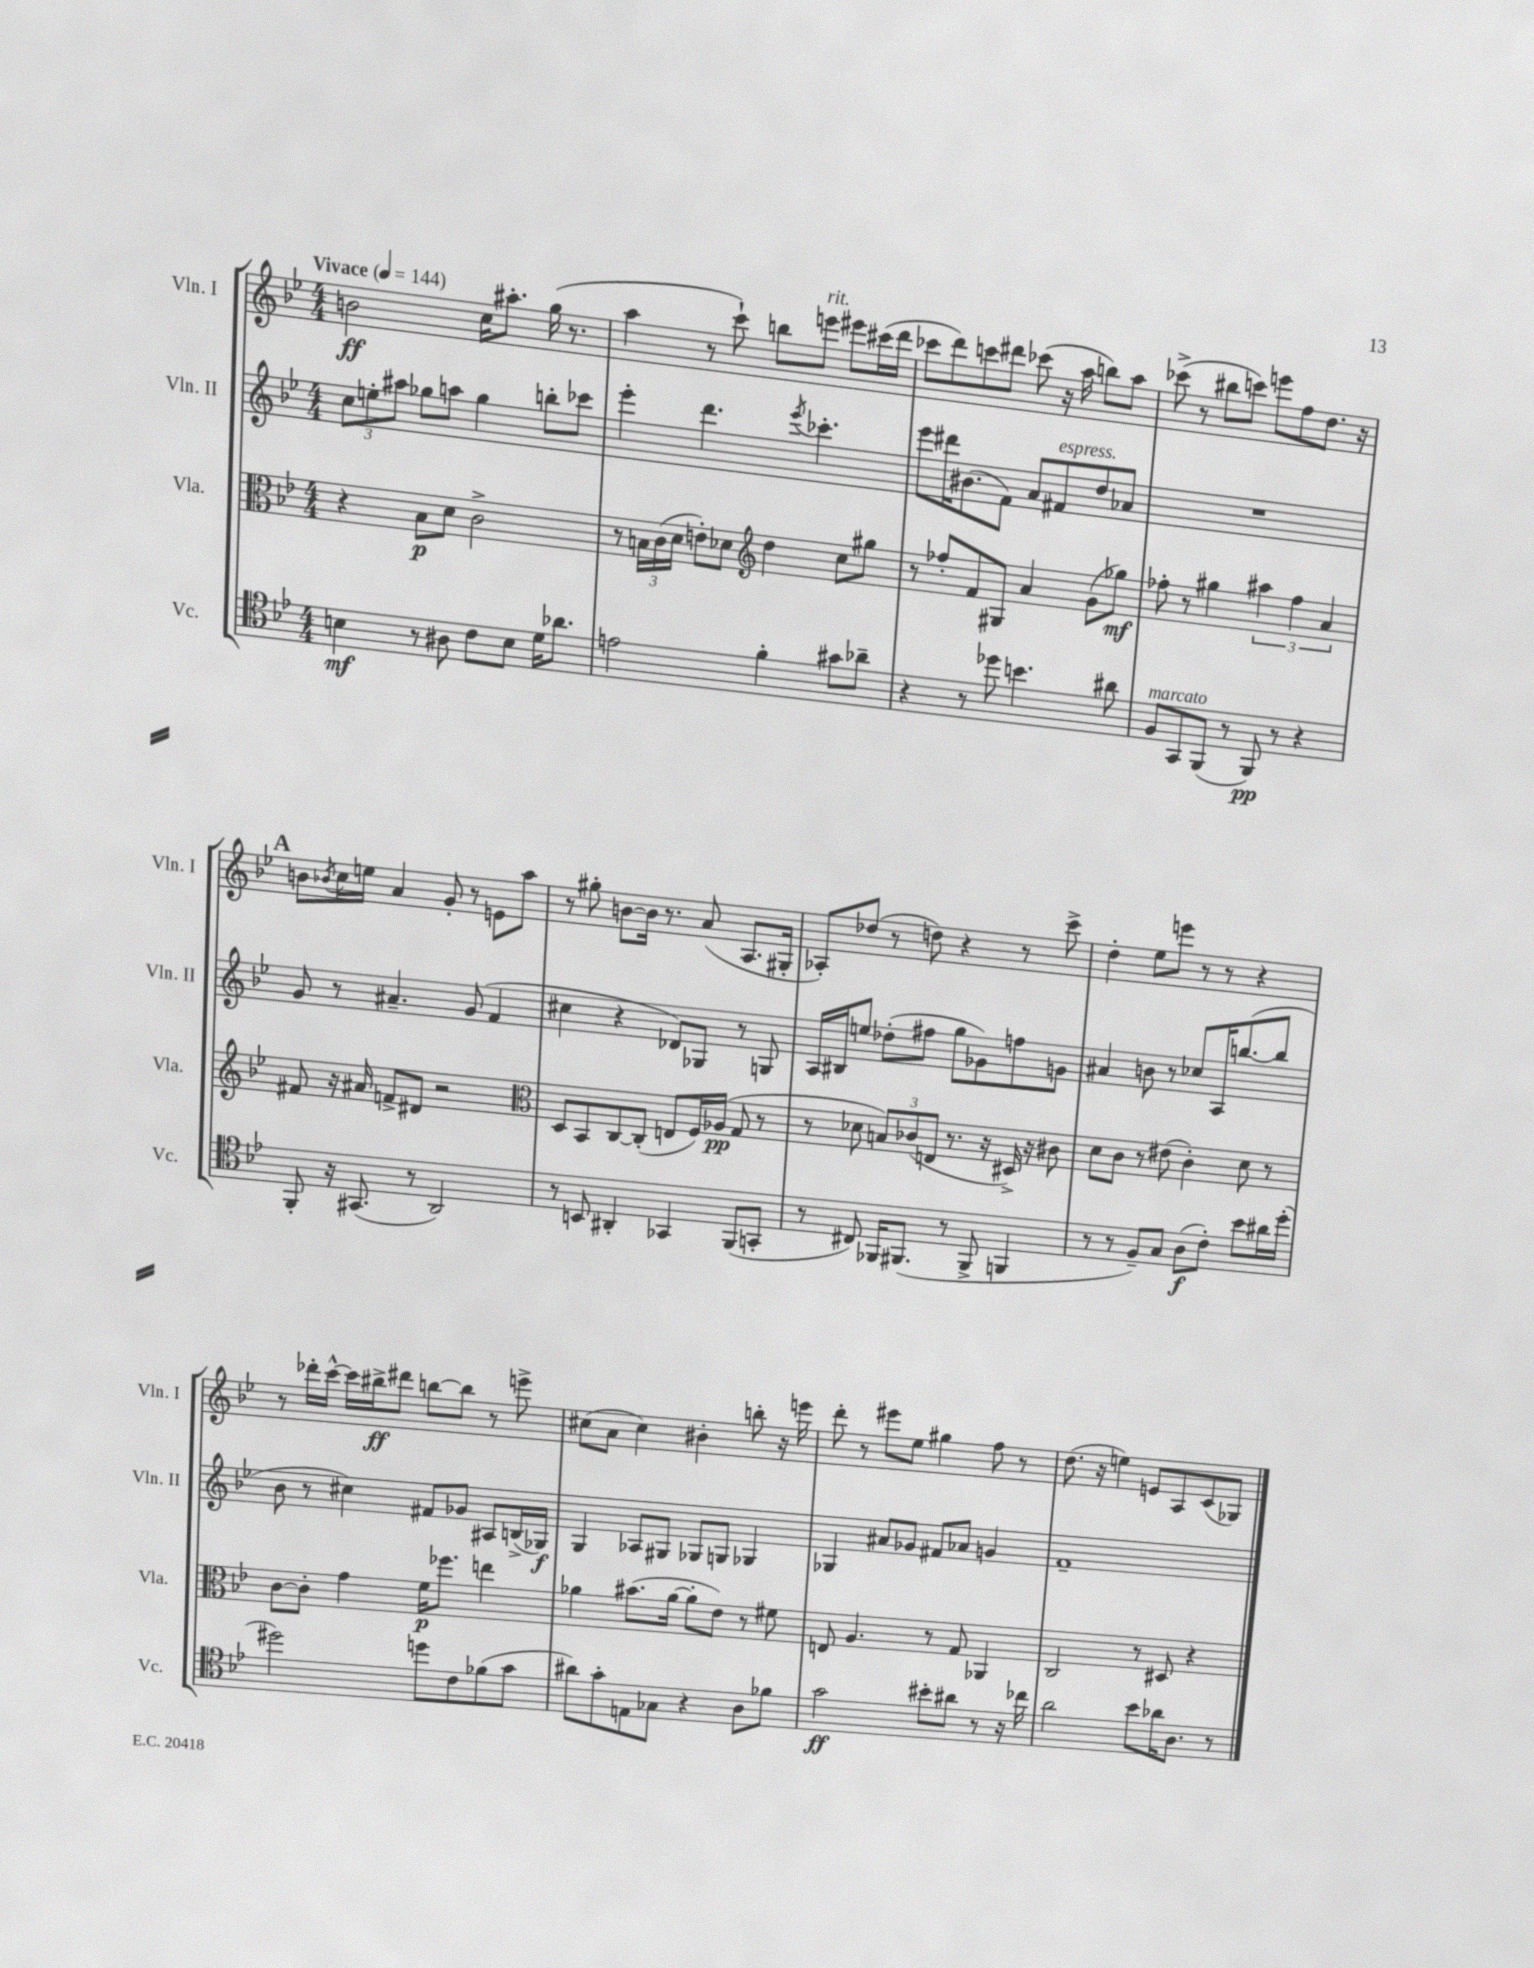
<<
\new StaffGroup <<
\new Staff = "s0" \with { instrumentName = "Vln. I" shortInstrumentName = "Vln. I" } {
    \clef treble \key bes \major \numericTimeSignature \time 4/4 \tempo "Vivace" 4 = 144
    b'2\ff c''16 ais''8.-. g''16( r8. |
    a''4 r8 c'''8-!) b''8 e'''8^\markup { \italic "rit." } eis'''8 cis'''16( d'''16 |
    ces'''8 d'''8) c'''8 dis'''8 ces'''8( r16 a''16 b''8) a''8 |
    ces'''8->( r8 bis''8 c'''8) e'''8 f''8 d''8. r16 |
    \mark \markup { \bold "A" } b'8 \acciaccatura { bes'8 } c''16 e''16 a'4 g'8-. r8 e'8 a''8 |
    r8 gis''8-. b'8~ b'16 r8. a'8( a8. gis16-. |
    aes8-.) des''8( r8 d''8) r4 r8 c'''8-> |
    d''4-. ees''8 e'''8 r8 r8 r4 |
    r8 des'''16-. c'''16~-^ c'''16 bis''16->\ff dis'''8 b''8~ b''8 r8 e'''8-> |
    cis''8( a'8 cis''4) bis'4-. b''8-. r16 e'''16 |
    d'''8-. r8 eis'''8 ees''8 gis''4 f''8 r8 |
    d''8.( r16 e''4) e'8 a8 c'8( ges8) \bar "|." |
}
\new Staff = "s1" \with { instrumentName = "Vln. II" shortInstrumentName = "Vln. II" } {
    \clef treble \key bes \major \numericTimeSignature \time 4/4
    \tuplet 3/2 { c''8 e''8-. ais''8 } ges''8 a''8 ges''4 b''8-. ces'''8 |
    ees'''4-. d'''4. \acciaccatura { ees'''8 } ces'''4.-. |
    ees'''8 dis'''16 bis'8.( f'8) a'8 fis'8^\markup { \italic "espress." } d''8 aes'8 |
    R1 |
    \mark \markup { \bold "A" } g'8 r8 ais'4.-- g'8( f'4 |
    cis''4 r4 des'8) ges8 r8 g8 |
    a16 bis16 e''8 des''8-.( fis''8 g''8 ges'8) f''8 g'8 |
    ais'4 b'8 r8 ces''8 a16 b''8.~( b''8 |
    bes'8 r8 cis''4) fis'8 ges'8 ais8 b16->( ges16\f) |
    g4 aes8 gis8 ges8 g8 ges4 |
    ges4 ais'8 ges'8 fis'8 aes'8 g'4 |
    f'1-- \bar "|." |
}
\new Staff = "s2" \with { instrumentName = "Vla." shortInstrumentName = "Vla." } {
    \clef alto \key bes \major \numericTimeSignature \time 4/4
    r4 bes8\p d'8 c'2-> |
    r8 \tuplet 3/2 { b16 c'16( d'16 } e'8-.) des'8 \clef treble d''4 c''8 gis''8 |
    r8 fes''8-. f'8 gis8 a'4 g'8( ges''8\mf) |
    fes''8-. r8 gis''4 \tuplet 3/2 { ais''4 fes''4 a'4 } |
    \mark \markup { \bold "A" } fis'8 r16 ais'16 f'8-> dis'8 r2 |
    \clef alto d8 bes,8 c8~ c8-.( e8 f16) aes16\pp( g8 r8 |
    r8 des'8 \tuplet 3/2 { b8) ces'8( e8 } r8. r16 dis16->) r16 cis'8 |
    d'8 c'8 r8 eis'8( c'4-.) d'8 r8 |
    c'8~ c'8-. g'4 f'16\p fes''8. e''4 |
    aes'4 bis'8.( aes'16~ aes'8-. ees'8) r8 fis'8 |
    e8 a4. r8 g8 aes,4 |
    c2 r8 dis8 r4 \bar "|." |
}
\new Staff = "s3" \with { instrumentName = "Vc." shortInstrumentName = "Vc." } {
    \clef tenor \key bes \major \numericTimeSignature \time 4/4
    b4\mf r8 ais8 c'8 b8 d'16 aes'8. |
    e'2 f'4-. gis'8 aes'8-- |
    r4 r8 des''8 b'4. ais'8 |
    f8^\markup { \italic "marcato" } g,8 f,8( r8 f,8\pp) r8 r4 |
    \mark \markup { \bold "A" } f,8-. r16 gis,8.( r8 a,2) |
    r8 b,8 ais,4-. ges,4 f,8( g,8-. |
    r8 cis8) fes,16 fis,8.( r8 fis,8-> f,4 |
    r8 r8 f8--) g8 a8\f( c'8-.) bes'8 ais'16 d''16-.( |
    dis''2) d''8 c'8 fes'8( g'8 |
    ais'8) g'8-. e8 ges8 r4 a8 fes'8 |
    g'2\ff bis'8-. ais'8 r8 r16 ces''16 |
    a'2 bes'8 aes'16 a8. r8 \bar "|." |
}
>>
>>
\layout { \context { \Score \remove "Bar_number_engraver" } }
